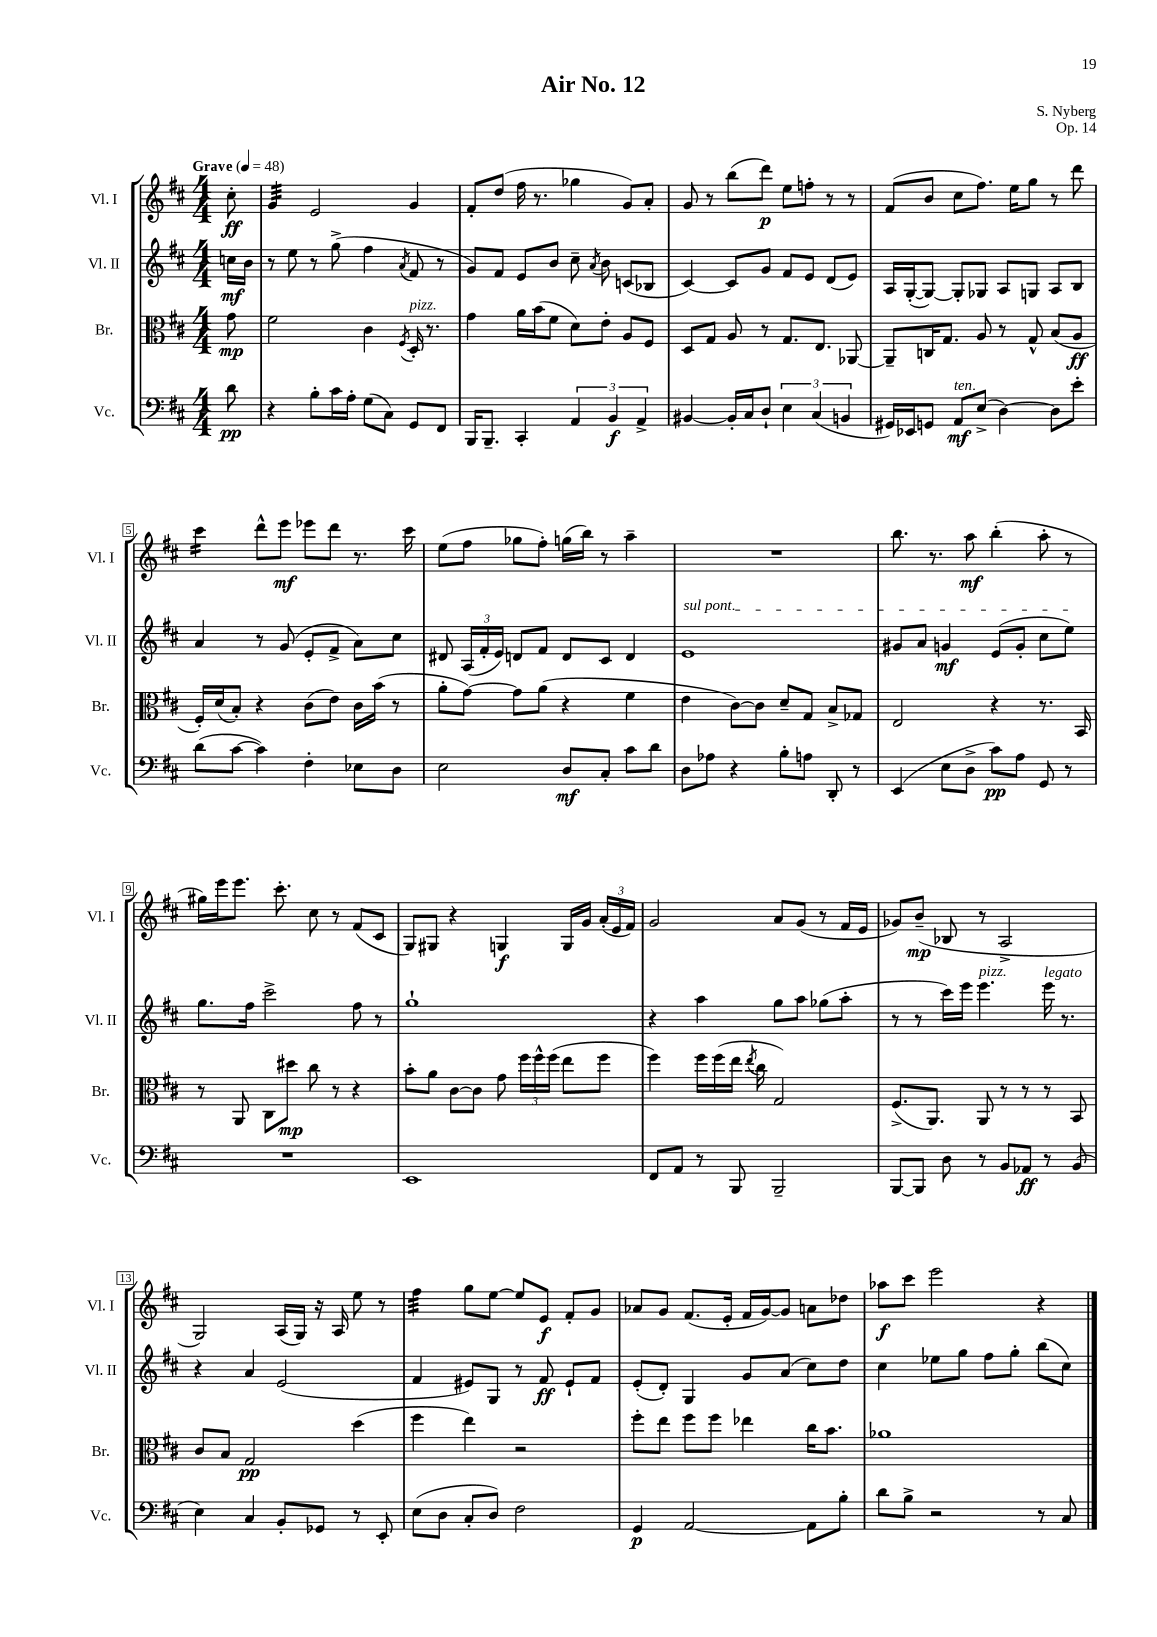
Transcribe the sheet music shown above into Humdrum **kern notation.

**kern	**kern	**kern	**kern
*staff4	*staff3	*staff2	*staff1
*clefF4	*clefC3	*clefG2	*clefG2
*k[f#c#]	*k[f#c#]	*k[f#c#]	*k[f#c#]
*M4/4	*M4/4	*M4/4	*M4/4
*MM48	*MM48	*MM48	*MM48
8d\	8g\	16cc\LL	8cc#'\
.	.	16b\JJ	.
=	=	=	=
4r	2f#\	8r	4g/
.	.	8ee\	.
8B'\L	.	8r	2e/
16c#\L	.	(8gg^\	.
16A'\JJ	.	.	.
(8G\L	4c#\	4ff#\	.
8C#\J)	.	.	.
.	8qF#/	8qa/	.
8GG/L	16D'/	8f#/	4g/
.	8.r	.	.
8FF#/J	.	8r	.
=	=	=	=
16BBB/LK	4g\	8g/L)	8f#'/L
8.BBB~/J	.	.	.
.	.	8f#/J	(8dd/J
4CC#'/	16a\LL	8e/L	16ff#\
.	(16b\J	.	8.r
.	8f#\J	8b/J	.
6AA/	8d\L)	8cc#~\	4gg-\
.	.	8qa/	.
.	8e'\J	8b\	.
6BB/	.	.	.
.	8A/L	(8c/L	8g/L)
6AA^/	.	.	.
.	8F#/J	8B-/J	8a'/J
=	=	=	=
[4BB#/	8D/L	[4c#/)	8g/
.	8G/J	.	8r
16BB#'/]LL	8A/	8c#/]L	(8bb\L
16C#/J	.	.	.
8D`/J	8r	8g/J	8ddd\J)
6E\	8.G/L	8f#/L	8ee\L
.	.	8e/J	8ff'\J
(6C#/	.	.	.
.	8.E/J	.	.
.	.	(8d/L	8r
6BB/	.	.	.
.	[8AA-/	8e/J)	8r
=	=	=	=
16GG#/LL)	8AA-~/]L	16A/LL	(8f#/L
16EE-/J	.	([16G'/J	.
8GG/J	16C/K	8G/_J)	8b/J
.	8.G/J	.	.
8AA/L	.	8G'/]L	8cc#\L
(8E^/J	8A/	8G-/J	8.ff#\J)
[4D\)	8r	8A/L	.
.	.	.	16ee\LK
.	8G^^/	8G/J	8gg\J
8D\]L	(8B/L	8A/L	8r
8e'\J	8A/J	8B/J	8ddd\
=	=	=	=
(8d\L	16F#'/LL)	4a/	4ccc#\
.	(16d/J	.	.
[8c#\J	8B'/J)	.	.
4c#\])	4r	8r	8ddd^^\L
.	.	(8g/	8eee\J
4F#'\	(8c#\L	8e'/L	8eee-\L
.	8e\J)	8f#^/J	8ddd\J
8E-\L	16c#\LL	8a\L)	8.r
.	(16b\JJ	.	.
8D\J	8r	8cc#\J	.
.	.	.	16ccc#\
=	=	=	=
2E\	8a'\L	8d#/	(8ee\L
.	[8g\J)	(24A/LL	8ff#\J
.	.	24f#'/	.
.	.	24e/JJ)	.
.	8g\]L	8d/L	8gg-\L
.	(8a\J	8f#/J	8ff#'\J)
8D/L	4r	8d/L	(16gg\LL
.	.	.	16bb\JJ)
8C#'/J	.	8c#/J	8r
8c#\L	4f#\	4d/	4aa~\
8d\J	.	.	.
=	=	=	=
8D\L	4e\	1e	1r
8A-\J	.	.	.
4r	[8c#\L)	.	.
.	8c#\]J	.	.
8B'\L	8d~/L	.	.
8A\J	8G/J	.	.
8DD'/	8B^/L	.	.
8r	8G-/J	.	.
=	=	=	=
(4EE/	2E/	8g#/L	8.bb\
.	.	8a/J	.
.	.	.	8.r
8E\L	.	4g/	.
8D^\J	.	.	8aa\
8c#\L)	4r	(8e/L	(4bb'\
8A\J	.	8g'/J	.
8GG/	8.r	8cc#\L	8aa'\
8r	.	8ee\J)	8r
.	16BB/	.	.
=	=	=	=
1r	8r	8.gg\L	16gg#\LL)
.	.	.	16eee\J
.	8AA/	.	8.eee\J
.	.	16ff#\Jk	.
.	8C#\L	2ccc#^\	.
.	.	.	8.ccc#'\
.	8dd#\J	.	.
.	8cc#\	.	8cc#\
.	8r	.	8r
.	4r	8ff#\	(8f#/L
.	.	8r	8c#/J
=	=	=	=
1EE	8b'\L	1gg`	8G/L)
.	8a\J	.	8G#/J
.	[8c#\L	.	4r
.	8c#\]J	.	.
.	8g\	.	4G/
.	24ff#\LL	.	.
.	24ff#^^\	.	.
.	(24ff#\JJ	.	.
.	8ee\L	.	16G/LL
.	.	.	16g/JJ
.	8ff#\J	.	(24a'/LL
.	.	.	24e/
.	.	.	24f#/JJ)
=	=	=	=
8FF#/L	4ff#\)	4r	2g/
8AA/J	.	.	.
8r	16ff#\LL	4aa\	.
.	(16ff#\	.	.
8BBB/	16ee\JJ	.	.
.	8qee/	.	.
.	16cc#\	.	.
2BBB~/	2G/)	8gg\L	8a/L
.	.	8aa\J	(8g/J
.	.	(8gg-\L	8r
.	.	8aa'\J	16f#/LL
.	.	.	16e/JJ
=	=	=	=
[8BBB/L	(8.F#^/L	8r	8g-/L)
8BBB/]J	.	8r	(8b~/J
.	8.AA/J)	.	.
8D\	.	16ccc#\LL)	8B-/
.	.	16eee\JJ	.
8r	8AA/	4.eee\	8r
8BB/L	8r	.	2A^/
8AA-/J	8r	.	.
8r	8r	16eee\	.
.	.	8.r	.
(8BB/	8BB/	.	.
=	=	=	=
4E\)	8c#/L	4r	2G/)
.	8B/J	.	.
4C#/	2G/	4a/	.
8BB'/L	.	(2e/	(16A/LL
.	.	.	16G/JJ)
8GG-/J	.	.	16r
.	.	.	16A/
8r	(4dd\	.	8ee\
8EE'/	.	.	8r
=	=	=	=
(8E\L	4ff#\	4f#/	4ff#\
8D\J	.	.	.
8C#'/L	4ee\)	8e#/L)	8gg\L
8D/J)	.	8G/J	[8ee\J
2F#\	2r	8r	8ee/]L
.	.	8f#/	8e/J
.	.	8e#`/L	8f#'/L
.	.	8f#/J	8g/J
=	=	=	=
4GG/	8ff#'\L	(8e'/L	8a-/L
.	8ee\J	8d'/J)	8g/J
[2AA/	8ff#\L	4G/	(8.f#/L
.	8ff#\J	.	.
.	.	.	16e'/Jk
.	4ee-\	8g/L	16f#/LL
.	.	.	[16g/J)
.	.	(8a/J	8g/]J
8AA\]L	16cc#\LK	8cc#\L)	8a\L
.	8.b\J	.	.
8B'\J	.	8dd\J	8dd-\J
=	=	=	=
8d\L	1a-	4cc#\	8aa-\L
8B^\J	.	.	8ccc#\J
2r	.	8ee-\L	2eee\
.	.	8gg\J	.
.	.	8ff#\L	.
.	.	8gg'\J	.
8r	.	(8bb\L	4r
8C#/	.	8cc#\J)	.
==	==	==	==
*-	*-	*-	*-
